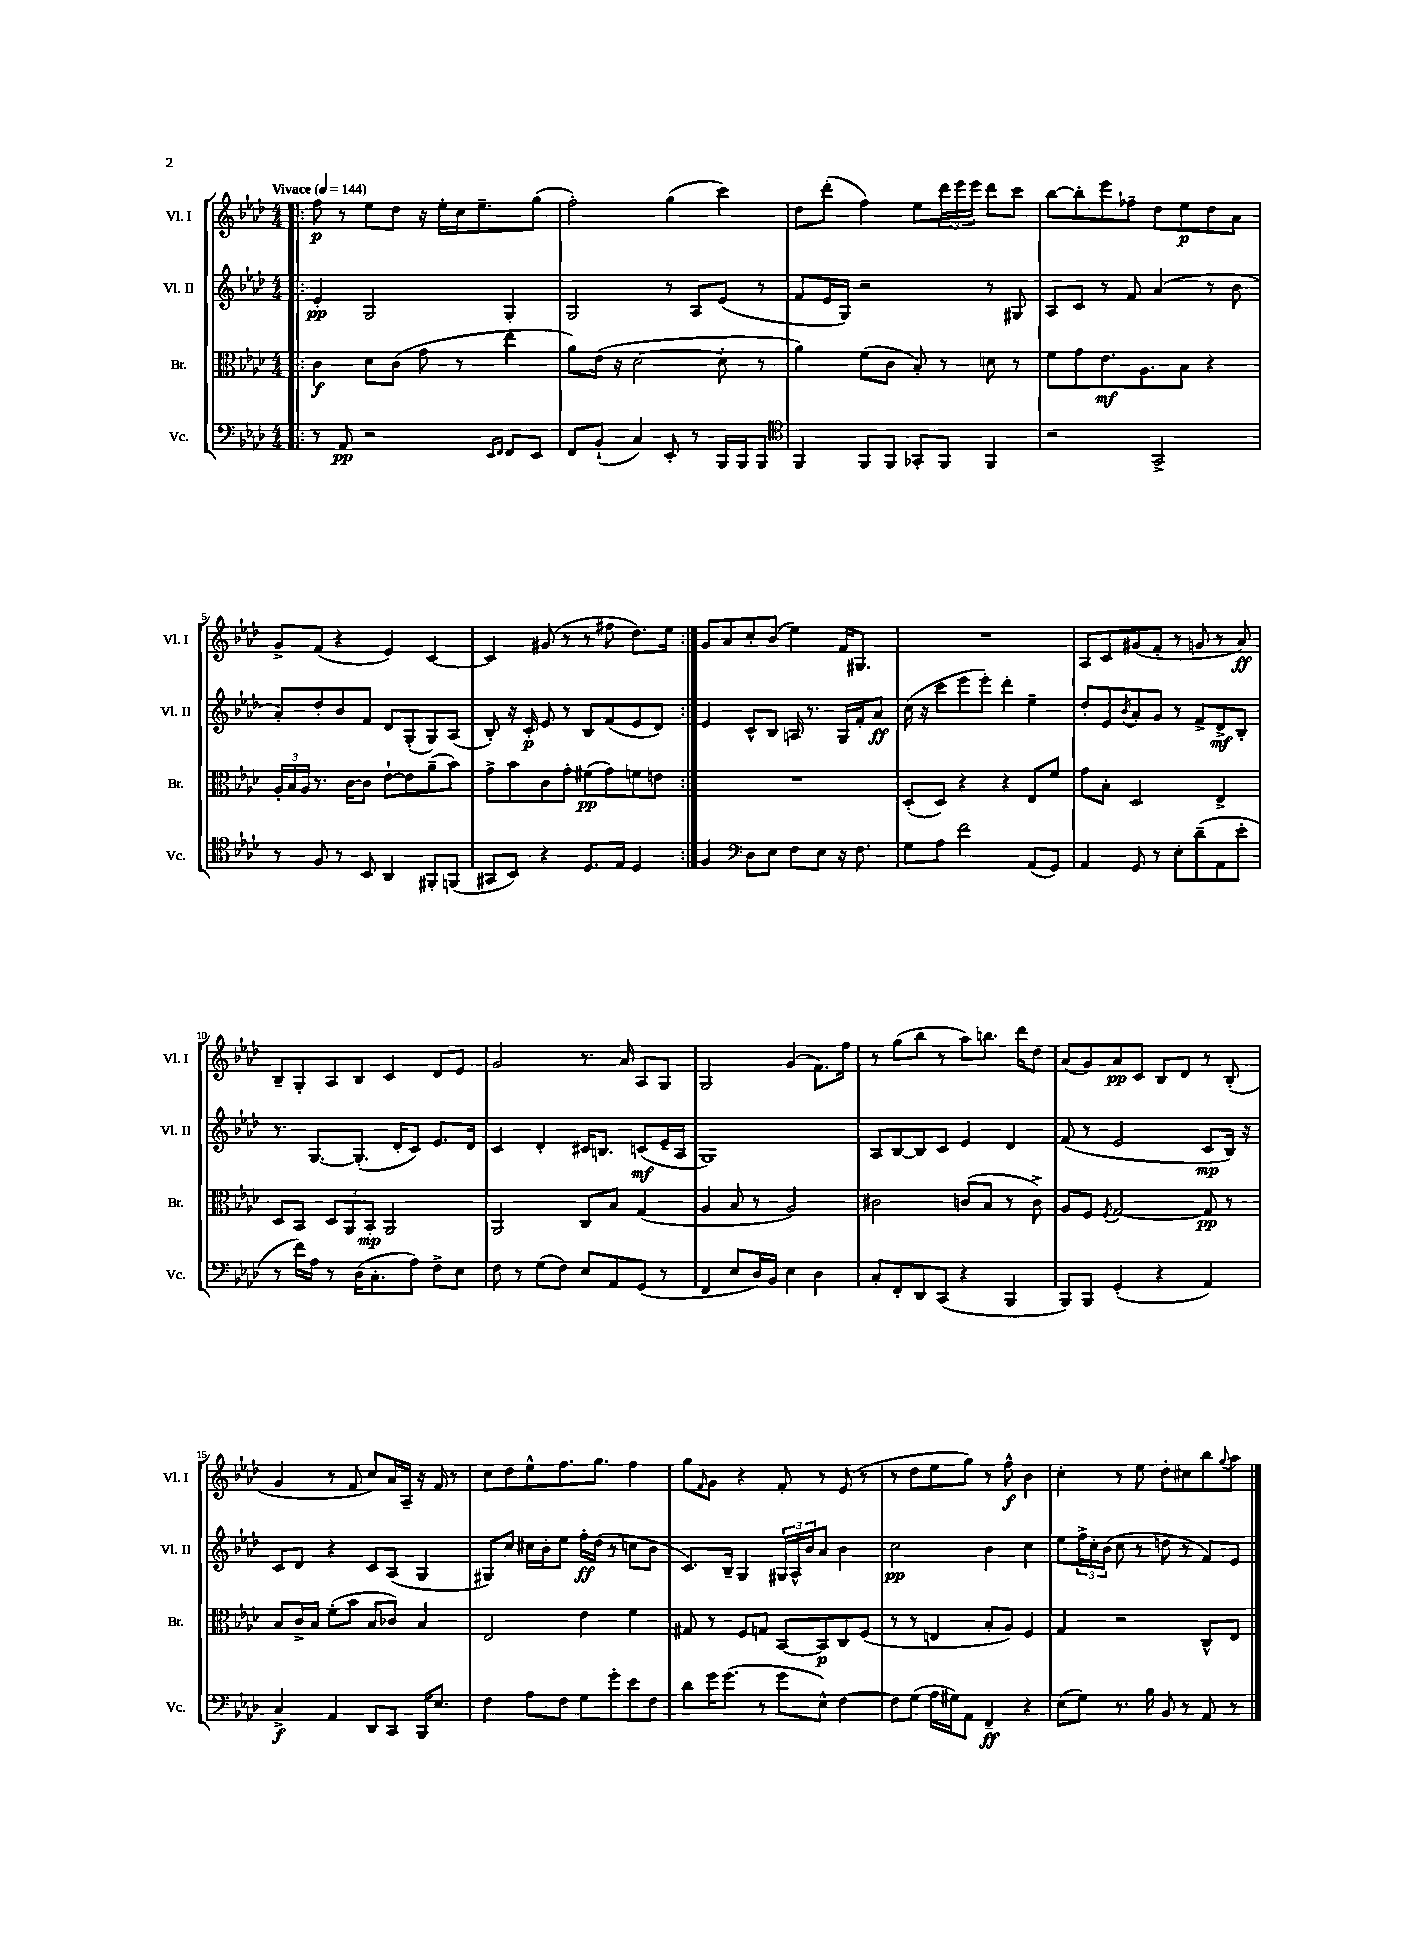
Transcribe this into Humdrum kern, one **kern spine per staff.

**kern	**dynam	**kern	**dynam	**kern	**dynam	**kern	**dynam
*part4	*part4	*part3	*part3	*part2	*part2	*part1	*part1
*staff4	*staff4	*staff3	*staff3	*staff2	*staff2	*staff1	*staff1
*I"Vc.	*	*I"Br.	*	*I"Vl. II	*	*I"Vl. I	*
*I'Vc.	*	*I'Br.	*	*I'Vl. II	*	*I'Vl. I	*
*clefF4	*	*clefC3	*	*clefG2	*	*clefG2	*
*k[b-e-a-d-]	*	*k[b-e-a-d-]	*	*k[b-e-a-d-]	*	*k[b-e-a-d-]	*
*M4/4	*	*M4/4	*	*M4/4	*	*M4/4	*
*MM144	*	*MM144	*	*MM144	*	*MM144	*
=1!|:	=1!|:	=1!|:	=1!|:	=1!|:	=1!|:	=1!|:	=1!|:
!	!	!	!	!	!	!LO:TX:a:B:t=Vivace	!
8r	.	4c\	f	4e-'/	pp	8ff\	p
8AA-/	pp	.	.	.	.	8r	.
2r	.	8d-\L	.	2G/	.	8ee-\L	.
.	.	(8c\J	.	.	.	8dd-\J	.
.	.	8g\	.	.	.	16r	.
.	.	.	.	.	.	16ee-'\LL	.
.	.	8r	.	.	.	16cc\J	.
.	.	.	.	.	.	8.ee-~\	.
16qqEE-/LL	.	.	.	.	.	.	.
16qqFF/JJ	.	.	.	.	.	.	.
8FF/L	.	4ee-\	.	4G'/	.	.	.
8EE-/J	.	.	.	.	.	(8gg\J	.
=2	=2	=2	=2	=2	=2	=2	=2
8FF/L	.	8a-\L)	.	2G/	.	2ff'\)	.
(8BB-`/J	.	(16e-\Jk	.	.	.	.	.
.	.	16r	.	.	.	.	.
4C/)	.	[2d-\	.	.	.	.	.
8EE-'/	.	.	.	8r	.	(4gg\	.
8r	.	.	.	8A-/L	.	.	.
16BBB-/LL	.	8d-'\]	.	(8e-/J	.	4ccc\)	.
16BBB-/J	.	.	.	.	.	.	.
8BBB-/J	.	8r	.	8r	.	.	.
=3	=3	=3	=3	=3	=3	=3	=3
*clefC4	*	*	*	*	*	*	*
4FF/	.	4a-\)	.	8f/L	.	8dd-\L	.
.	.	.	.	16e-/L	.	(8ddd-'\J	.
.	.	.	.	16G/JJ)	.	.	.
8FF/L	.	(8f\L	.	2r	.	4ff\)	.
8FF/J	.	8c\J	.	.	.	.	.
8GG-X'/L	.	8B-'/)	.	.	.	8ee-\L	.
8FF/J	.	8r	.	.	.	24ddd-\L	.
.	.	.	.	.	.	24eee-\	.
.	.	.	.	.	.	24eee-\JJ	.
4FF/	.	8dn\	.	8r	.	8ddd-\L	.
.	.	8r	.	8G#X/	.	8ccc\J	.
=4	=4	=4	=4	=4	=4	=4	=4
2r	.	8f\L	.	8A-/L	.	[8bb-\L	.
.	.	8g\	.	8c/J	.	8bb-'\]	.
.	.	8.e-\	mf	8r	.	8eee-\	.
.	.	.	.	8f/	.	8ff-X~\J	.
.	.	8.A-\	.	.	.	.	.
2GG^/	.	.	.	(4a-/	.	8dd-\L	.
.	.	8B-\J	.	.	.	8ee-\	p
.	.	4r	.	8r	.	8dd-\	.
.	.	.	.	8b-\	.	8a-\J	.
!!LO:LB:g=z
=5	=5	=5	=5	=5	=5	=5	=5
8r	.	24A-'/LL	.	8a-'/L)	.	8g^/L	.
.	.	24B-/	.	.	.	.	.
.	.	24A-/JJ	.	.	.	.	.
8F/	.	8.r	.	8dd-'/	.	(8f/J	.
8r	.	.	.	8b-/	.	4r	.
.	.	[16c\KL	.	.	.	.	.
8BB-/	.	8c\J]	.	8f/J	.	.	.
4AA-/	.	[8e-`\L	.	8d-/L	.	4e-/)	.
.	.	8e-\]	.	(8G'/	.	.	.
8FF#X'/L	.	(8a-~\	.	8G/)	.	[4c/	.
(8FFn/J	.	8b-\J)	.	(8A-/J	.	.	.
=6	=6	=6	=6	=6	=6	=6	=6
8GG#X/L	.	8g^\L	.	8B-'/)	.	4c/]	.
8BB-/J)	.	8b-\	.	16r	.	.	.
.	.	.	.	16c'/	p	.	.
4r	.	8c\	.	8e-/	.	(8g#X/	.
.	.	8g'\J	.	8r	.	8r	.
8.D-/L	.	(8f#X\L	pp	8B-/L	.	8r	.
.	.	8g\)	.	(8f/	.	8ff#X\	.
16E-/Jk	.	.	.	.	.	.	.
4D-/	.	8fn\	.	8e-/	.	8.dd-\L)	.
.	.	8en\J	.	8d-/J)	.	.	.
.	.	.	.	.	.	16ee-\Jk	.
=7:|!	=7:|!	=7:|!	=7:|!	=7:|!	=7:|!	=7:|!	=7:|!
4F/	.	1r	.	4e-/	.	8g/L	.
.	.	.	.	.	.	8a-/	.
*clefF4	*	*	*	*	*	*	*
8D-\L	.	.	.	8c^^/L	.	8cc'/	.
8E-\J	.	.	.	8B-/J	.	(8b-/J	.
8F\L	.	.	.	16An/	.	4ee-\)	.
.	.	.	.	8.r	.	.	.
8E-\J	.	.	.	.	.	.	.
16r	.	.	.	16G/LL	.	16f/KL	.
8.F\	.	.	.	16f'/J	.	8.G#X/J	.
.	.	.	.	8a-/J	ff	.	.
=8	=8	=8	=8	=8	=8	=8	=8
8G\L	.	(8D-'/L	.	(16cc\	.	1r	.
.	.	.	.	16r	.	.	.
8A-\J	.	8D-/J)	.	8ccc\L	.	.	.
2f\	.	4r	.	8eee-\	.	.	.
.	.	.	.	8eee-'\J)	.	.	.
.	.	4r	.	4ddd-'\	.	.	.
(8AA-/L	.	8E-/L	.	4ee-~\	.	.	.
8GG/J)	.	8f/J	.	.	.	.	.
=9	=9	=9	=9	=9	=9	=9	=9
4AA-/	.	8g\L	.	8dd-'/L	.	8A-/L	.
.	.	8B-'\J	.	8e-/	.	8c/	.
.	.	.	.	8qb-/	.	.	.
8GG/	.	2D-/	.	8a-'/	.	(8g#X/	.
8r	.	.	.	8g/J	.	8f'/J	.
8E-'\L	.	.	.	8r	.	8r	.
(8d-~\	.	.	.	8f^/L	.	8gn/	.
8AA-\	.	4E-^/	.	8d-^/	mf	8r	.
8e-'\J	.	.	.	8B-'/J	.	8a-/)	ff
!!LO:LB:g=z
=10	=10	=10	=10	=10	=10	=10	=10
8r	.	8D-/L	.	8.r	.	8B-~/L	.
16f\LL)	.	8BB-/J	.	.	.	8G'/	.
16A-\JJ	.	.	.	[8.G/L	.	.	.
8r	.	12D-/L	.	.	.	8A-/	.
.	.	12AA-/	.	.	.	.	.
(16D-\KL	.	.	.	(8.G'/J]	.	8B-/J	.
.	.	12BB-'/J	mp	.	.	.	.
8.C'\	.	.	.	.	.	.	.
.	.	2AA-/	.	.	.	4c/	.
.	.	.	.	16d-'/KL	.	.	.
8A-\J)	.	.	.	8c/J)	.	.	.
8F^\L	.	.	.	8.e-/L	.	8d-/L	.
8E-\J	.	.	.	.	.	8e-/J	.
.	.	.	.	16d-/Jk	.	.	.
=11	=11	=11	=11	=11	=11	=11	=11
8F\	.	2AA-/	.	4c/	.	2g/	.
8r	.	.	.	.	.	.	.
(8G\L	.	.	.	4d-'/	.	.	.
8F\J)	.	.	.	.	.	.	.
8E-/L	.	8C/L	.	16c#X/KL	.	8.r	.
.	.	.	.	8.Bn/J	.	.	.
8AA-/	.	8B-/J	.	.	.	.	.
.	.	.	.	.	.	16a-/	.
(8GG/J	.	(4G/	.	(8cn/L	mf	8A-/L	.
8r	.	.	.	16e-~/L	.	8G/J	.
.	.	.	.	16A-/JJ	.	.	.
=12	=12	=12	=12	=12	=12	=12	=12
4FF/	.	4A-/	.	1G)	.	2G/	.
8E-/L	.	8B-/	.	.	.	.	.
16D-/L)	.	8r	.	.	.	.	.
16BB-/JJ	.	.	.	.	.	.	.
4E-\	.	2A-/)	.	.	.	(4g/	.
4D-\	.	.	.	.	.	8.f\L)	.
.	.	.	.	.	.	16ff\Jk	.
=13	=13	=13	=13	=13	=13	=13	=13
8C'/L	.	2c#X\	.	8A-/L	.	8r	.
8FF'/	.	.	.	[8B-/	.	(8gg\L	.
8DD-/	.	.	.	8B-/]	.	8bb-\J	.
(8CC/J	.	.	.	8c/J	.	8r	.
4r	.	(8cn/L	.	4e-/	.	8aa-\L)	.
.	.	8B-/J	.	.	.	8.bbn\J	.
4BBB-/	.	8r	.	4d-/	.	.	.
.	.	.	.	.	.	16ddd-\KL	.
.	.	8c^\)	.	.	.	8dd-\J	.
=14	=14	=14	=14	=14	=14	=14	=14
8BBB-/L)	.	8A-/L	.	(8f/	.	(8a-/L	.
8BBB-/J	.	8F/J	.	8r	.	8g/)	.
.	.	8qF/	.	.	.	.	.
(4GG'/	.	[2G/	.	2e-/	.	8a-/	pp
.	.	.	.	.	.	8c/J	.
4r	.	.	.	.	.	8B-/L	.
.	.	.	.	.	.	8d-/J	.
4AA-/)	.	8G/]	pp	8c/L	mp	8r	.
.	.	8r	.	16B-/Jk)	.	(8B-'/	.
.	.	.	.	16r	.	.	.
!!LO:LB:g=z
=15	=15	=15	=15	=15	=15	=15	=15
4C^/	f	8B-/L	.	8c/L	.	4g/	.
.	.	16c^/L	.	8d-/J	.	.	.
.	.	16B-/JJ	.	.	.	.	.
4AA-/	.	(8f'\L	.	4r	.	8r	.
.	.	8b-\J	.	.	.	8f/	.
8DD-/L	.	8B-/L	.	8c/L	.	8cc/L)	.
8CC/J	.	8c-X/J)	.	(8A-/J	.	16a-/L	.
.	.	.	.	.	.	16A-~/JJ	.
16BBB-/KL	.	4B-/	.	4G/	.	16r	.
8.E-/J	.	.	.	.	.	16f/	.
.	.	.	.	.	.	8r	.
=16	=16	=16	=16	=16	=16	=16	=16
4F\	.	2E-/	.	8G#X/L)	.	8cc\L	.
.	.	.	.	8cc/J	.	8dd-\	.
8A-\L	.	.	.	16cc#X\LL	.	8ee-^^\	.
.	.	.	.	16b-'\J	.	.	.
8F\J	.	.	.	8ee-\J	.	8.ff\	.
8G\L	.	4e-\	.	16ff'\LL	ff	.	.
.	.	.	.	(16dd-\JJ	.	8.gg\J	.
8g'\	.	.	.	8r	.	.	.
8e-\	.	4f\	.	8ccn\L	.	4ff\	.
8F\J	.	.	.	8b-\J	.	.	.
=17	=17	=17	=17	=17	=17	=17	=17
8d-\L	.	8G#X/	.	8.c/L)	.	8gg\L	.
.	.	.	.	.	.	16qqf/	.
16g\K	.	8r	.	.	.	8g\J	.
(8.g\J	.	.	.	16B-~/Jk	.	.	.
.	.	8F/L	.	4G/	.	4r	.
8r	.	8Gn/J	.	.	.	.	.
8g\L	.	[8BB-/L	.	24G#X/LL	.	8f'/	.
.	.	.	.	24A-^^/	.	.	.
.	.	.	.	24b-/J	.	.	.
8E-^^\J)	.	8BB-/]	p	8a-/J	.	8r	.
[4F\	.	8C/	.	4b-\	.	(8e-/	.
.	.	(8F/J	.	.	.	8r	.
=18	=18	=18	=18	=18	=18	=18	=18
8F\L]	.	8r	.	2cc\	pp	8r	.
(8G\J	.	8r	.	.	.	8dd-\L	.
16A-\LL	.	4En/	.	.	.	8ee-\	.
16G#X\J)	.	.	.	.	.	.	.
8AA-\J	.	.	.	.	.	8gg\J)	.
4FF~/	ff	8B-'/L	.	4b-\	.	8r	.
.	.	8A-/J)	.	.	.	8ff^^\	f
4r	.	4F/	.	4cc\	.	4b-\	.
=19	=19	=19	=19	=19	=19	=19	=19
(8E-\L	.	4G/	.	8ee-\L	.	4cc'\	.
8G\J)	.	.	.	24ff^\L	.	.	.
.	.	.	.	24cc'\	.	.	.
.	.	.	.	(24b-\JJ	.	.	.
8.r	.	2r	.	8cc\	.	8r	.
.	.	.	.	8r	.	8ee-\	.
16B-\	.	.	.	.	.	.	.
8BB-/	.	.	.	8ddn\	.	8dd-'\L	.
8r	.	.	.	8r	.	8cc#X\	.
8AA-/	.	8C^^/L	.	8f/L)	.	8bb-\	.
.	.	.	.	.	.	8qqgg/	.
8r	.	8E-/J	.	8e-/J	.	8aa-\J	.
==	==	==	==	==	==	==	==
*-	*-	*-	*-	*-	*-	*-	*-
